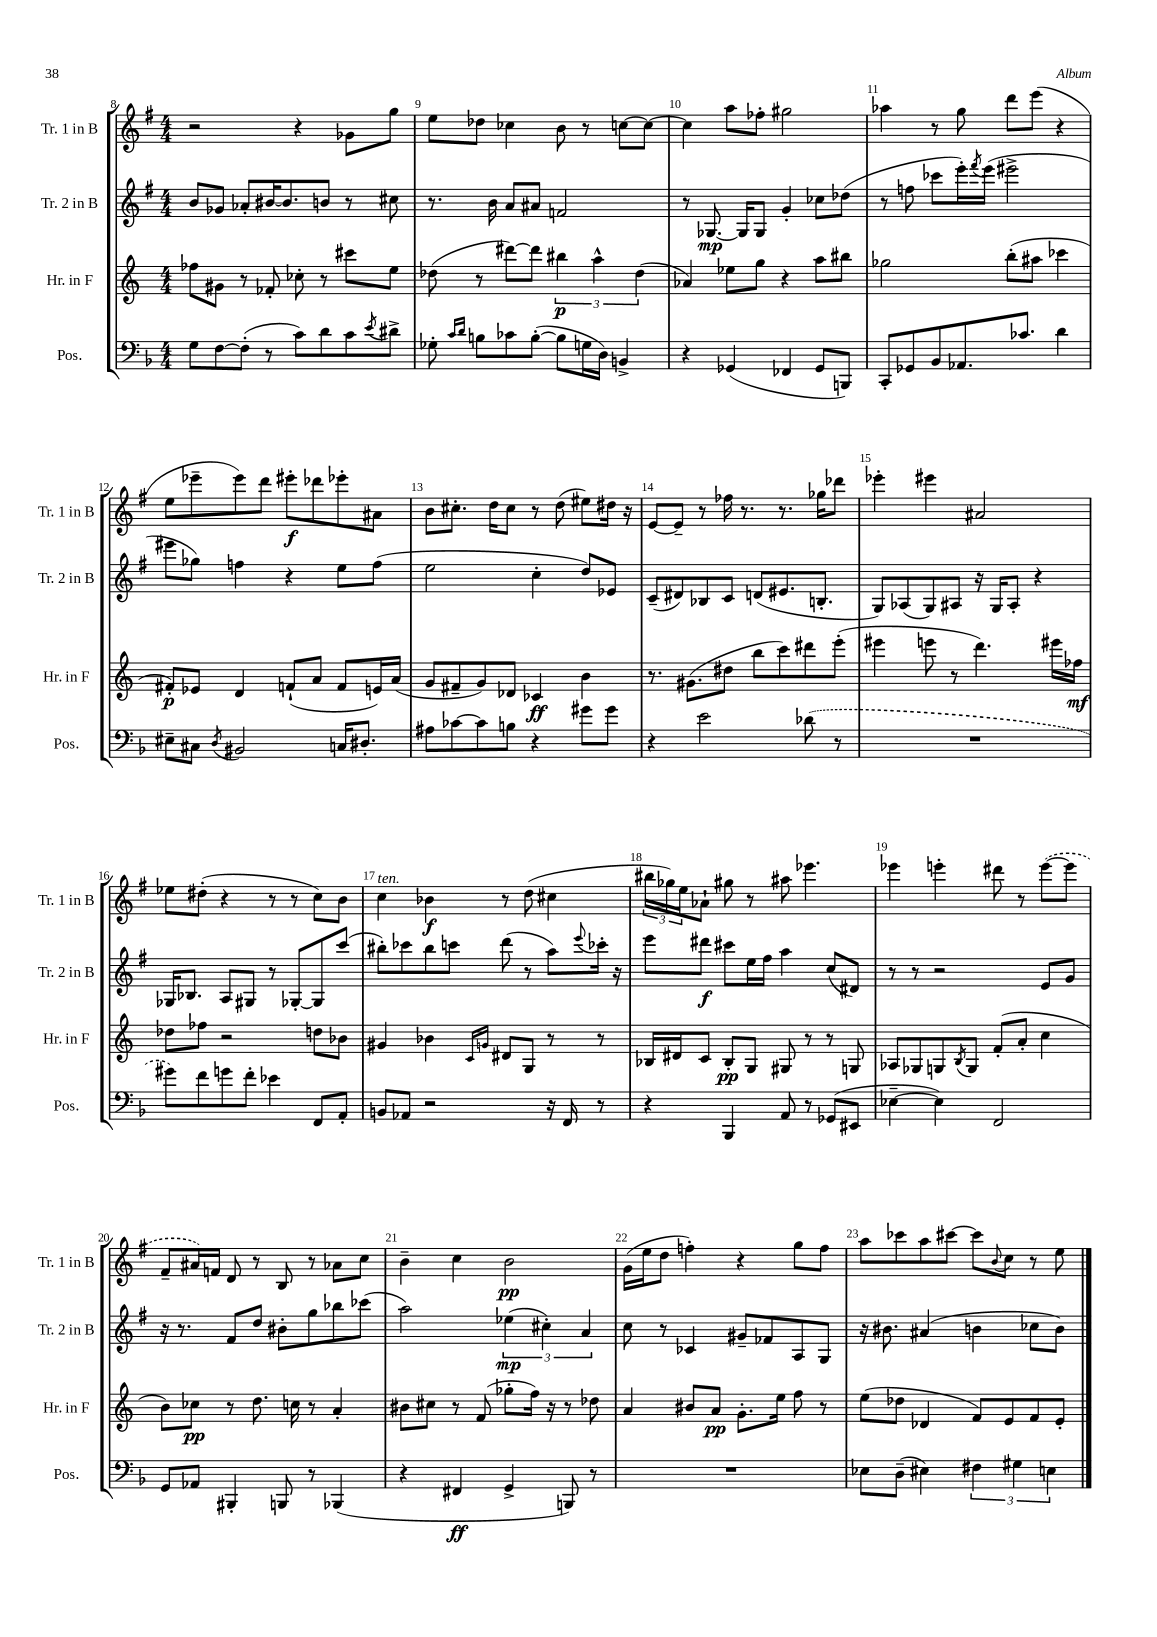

**kern	**dynam	**kern	**dynam	**kern	**dynam	**kern	**dynam
*part4	*part4	*part3	*part3	*part2	*part2	*part1	*part1
*staff4	*staff4	*staff3	*staff3	*staff2	*staff2	*staff1	*staff1
*I"Pos.	*	*I"Hr. in F	*	*I"Tr. 2 in B	*	*I"Tr. 1 in B	*
*I'Pos.	*	*I'Hr. in F	*	*I'Tr. 2 in B	*	*I'Tr. 1 in B	*
*clefF4	*	*clefG2	*	*clefG2	*	*clefG2	*
*k[b-]	*	*k[]	*	*k[f#]	*	*k[f#]	*
*M4/4	*	*M4/4	*	*M4/4	*	*M4/4	*
=8	=8	=8	=8	=8	=8	=8	=8
8G\L	.	8ff-X\L	.	8b/L	.	2r	.
[8F\	.	8g#X\J	.	8g-X/J	.	.	.
(8F'\J]	.	8r	.	8a-X'/L	.	.	.
8r	.	8f-X'/	.	[16b#X/K	.	.	.
.	.	.	.	8.b#/]	.	.	.
8c\L)	.	8cc-X'\	.	.	.	4r	.
8d\	.	8r	.	8bn/J	.	.	.
8c\	.	8ccc#X\L	.	8r	.	8g-X\L	.
8qe/	.	.	.	.	.	.	.
8d#X^\J	.	8ee\J	.	8cc#X\	.	8gg\J	.
=9	=9	=9	=9	=9	=9	=9	=9
8G-X'\	.	(8dd-X\	.	8.r	.	8ee\L	.
16qqc/LL	.	.	.	.	.	.	.
16qqd/JJ	.	.	.	.	.	.	.
8Bn\L	.	8r	.	.	.	8dd-X\J	.
.	.	.	.	16b\	.	.	.
8c-X\	.	[8ddd#X\L)	.	8a/L	.	4cc-X\	.
([8B'\J	.	8ddd#\J]	.	8a#X/J	.	.	.
8B\L]	.	6bb#X\	p	2fn/	.	8b\	.
16Gn\L	.	.	.	.	.	8r	.
.	.	6aa^^\	.	.	.	.	.
16D\JJ)	.	.	.	.	.	.	.
4BBn^/	.	.	.	.	.	[8ccn\L	.
.	.	(6dd-\	.	.	.	.	.
.	.	.	.	.	.	8cc\J_	.
=10	=10	=10	=10	=10	=10	=10	=10
4r	.	4a-X/)	.	8r	.	4cc\]	.
.	.	.	.	[8.G-X/	mp	.	.
(4GG-X/	.	8ee-X\L	.	.	.	8aa\L	.
.	.	.	.	16G-/KL]	.	.	.
.	.	8gg\J	.	8G-/J	.	8ff-X'\J	.
4FF-X/	.	4r	.	4g'/	.	2gg#X\	.
8GG-/L	.	8aa\L	.	8cc-X\L	.	.	.
8BBBn/J)	.	8bb#X\J	.	(8dd-X\J	.	.	.
=11	=11	=11	=11	=11	=11	=11	=11
8CC'/L	.	2gg-X\	.	8r	.	4aa-X\	.
8GG-X/	.	.	.	8ffn\	.	.	.
8BB-/	.	.	.	8ccc-X\L	.	8r	.
8.AA-X/	.	.	.	16eee'\L)	.	8gg\	.
.	.	.	.	8qfff#/	.	.	.
.	.	.	.	(16eee\JJ	.	.	.
.	.	(8bb'\L	.	2eee#X^\	.	8ddd\L	.
8.c-X/J	.	.	.	.	.	.	.
.	.	8aa#X\J	.	.	.	(8eee\J	.
4d\	.	4ccc-X\	.	.	.	4r	.
!!LO:LB:g=z
=12	=12	=12	=12	=12	=12	=12	=12
8E#X~\L	.	8f#X'/L)	p	8eee#X\L	.	8ee\L	.
8C#X\J	.	8e-X/J	.	8gg-X\J)	.	8eee-X~\	.
8qD/	.	.	.	.	.	.	.
2BB#X/	.	4d/	.	4ffn\	.	8eee-\)	.
.	.	.	.	.	.	8ddd\J	.
.	.	(8fn`/L	.	4r	.	8eee#X'\L	f
.	.	8a/J	.	.	.	8ddd-X\	.
16Cn/KL	.	8f/L	.	8ee\L	.	8eee-X'\	.
8.D#X'/J	.	.	.	.	.	.	.
.	.	16en/L)	.	(8ff\J	.	8a#X\J	.
.	.	(16a/JJ	.	.	.	.	.
=13	=13	=13	=13	=13	=13	=13	=13
8A#X\L	.	8g/L	.	2ee\	.	8b\L	.
[8c-X\	.	8f#X~/	.	.	.	8.cc#X'\J	.
8c-\]	.	8g/)	.	.	.	.	.
.	.	.	.	.	.	16dd\KL	.
8Bn\J	.	8d-X/J	.	.	.	8cc#\J	.
4r	.	4c-X/	ff	4cc'\	.	8r	.
.	.	.	.	.	.	(8dd\	.
8g#X\L	.	4b\	.	8dd/L)	.	8ee#X\L)	.
8g#\J	.	.	.	8e-X/J	.	16dd#X\Jk	.
.	.	.	.	.	.	16r	.
=14	=14	=14	=14	=14	=14	=14	=14
4r	.	8.r	.	(8c~/L	.	[8e/L	.
.	.	.	.	8d#X/)	.	8e~/J]	.
.	.	(8.g#X\L	.	.	.	.	.
2e\	.	.	.	8B-X/	.	8r	.
.	.	8dd#X\J	.	8c/J	.	16ff-X\	.
.	.	.	.	.	.	8.r	.
.	.	8bb\L	.	(8dn/L	.	.	.
.	.	8ccc\)	.	8.e#X/	.	8.r	.
(8d-X\	.	8ddd#X\	.	.	.	.	.
.	.	.	.	8.Bn'/J	.	16gg-X\KL	.
8r	.	(8eee'\J	.	.	.	8ddd-X\J	.
=15	=15	=15	=15	=15	=15	=15	=15
1r	.	4eee#X\	.	8G/L)	.	4eee-X'\	.
.	.	.	.	(8A-X/	.	.	.
.	.	8eeen\	.	8G/)	.	4eee#X\	.
.	.	8r	.	8A#X/J	.	.	.
.	.	4.ddd\)	.	16r	.	2a#X/	.
.	.	.	.	16G/KL	.	.	.
.	.	.	.	8A#'/J	.	.	.
.	.	.	.	4r	.	.	.
.	.	16eee#X\LL	.	.	.	.	.
.	.	16ff-X\JJ	mf	.	.	.	.
!!LO:LB:g=z
=16	=16	=16	=16	=16	=16	=16	=16
8g#X\L)	.	8dd-X\L	.	16G-X/KL	.	8ee-X\L	.
.	.	.	.	8.B-X/J	.	.	.
8f\	.	8ff-X\J	.	.	.	(8dd#X'\J	.
8gn\	.	2r	.	8A/L	.	4r	.
8f'\J	.	.	.	8G#X/J	.	.	.
4e-X\	.	.	.	8r	.	8r	.
.	.	.	.	[8G-X'/L	.	8r	.
8FF/L	.	8ddn\L	.	8G-/]	.	8cc\L)	.
8AA'/J	.	8b-X\J	.	(8ccc/J	.	8b\J	.
=17	=17	=17	=17	=17	=17	=17	=17
!	!	!	!	!	!	!LO:TX:a:i:t=ten.	!
8BBn/L	.	4g#X/	.	8bb#X'\L)	.	4cc\	.
8AA-X/J	.	.	.	8ccc-X\	.	.	.
2r	.	4b-X\	.	8bb#\	.	4b-X\	f
.	.	.	.	8cccn\J	.	.	.
.	.	16qqc/LL	.	.	.	.	.
.	.	16qqgn/JJ	.	.	.	.	.
.	.	8d#X/L	.	(8ddd\	.	8r	.
.	.	8G/J	.	8r	.	(8dd\	.
16r	.	8r	.	8aa\L)	.	4cc#X\	.
16FF/	.	.	.	.	.	.	.
.	.	.	.	8qqeee/	.	.	.
8r	.	8r	.	16ccc-X'\Jk	.	.	.
.	.	.	.	16r	.	.	.
=18	=18	=18	=18	=18	=18	=18	=18
4r	.	16B-X/LL	.	8eee\L	.	24bb#X\LL	.
.	.	.	.	.	.	24gg-X\)	.
.	.	16d#X/J	.	.	.	.	.
.	.	.	.	.	.	24ee\J	.
.	.	8c/J	.	8ddd#X\J	f	8a-X`\J	.
4BBB-/	.	8B-'/L	pp	8ccc#X\L	.	8gg#X\	.
.	.	8G/J	.	16ee\L	.	8r	.
.	.	.	.	16ff#\JJ	.	.	.
8AA/	.	8G#X/	.	4aa\	.	8aa#X\	.
8r	.	8r	.	.	.	4.eee-X\	.
(8GG-X/L	.	8r	.	(8cc/L	.	.	.
8EE#X/J	.	8Gn/	.	8d#X/J)	.	.	.
=19	=19	=19	=19	=19	=19	=19	=19
[4E-X~\	.	8A-X/L	.	8r	.	4eee-X\	.
.	.	8G-X/	.	8r	.	.	.
4E-\])	.	8Gn/	.	2r	.	4eeen'\	.
.	.	8qB/	.	.	.	.	.
.	.	8G/J	.	.	.	.	.
2FF/	.	(8f'/L	.	.	.	8ddd#X\	.
.	.	8a'/J	.	.	.	8r	.
.	.	4cc\	.	8e/L	.	([8eee\L	.
.	.	.	.	8g/J	.	8eee\J]	.
!!LO:LB:g=z
=20	=20	=20	=20	=20	=20	=20	=20
8GG/L	.	8b\L)	.	16r	.	8f#~/L	.
.	.	.	.	8.r	.	.	.
8AA-X/J	.	8cc-X\J	pp	.	.	16a#X/L)	.
.	.	.	.	.	.	16fn/JJ	.
4BBB#X'/	.	8r	.	8f#/L	.	8d/	.
.	.	8.dd\	.	8dd/J	.	8r	.
8BBBn/	.	.	.	8b#X'\L	.	8B/	.
.	.	16ccn\	.	.	.	.	.
8r	.	8r	.	8gg\	.	8r	.
(4BBB-X/	.	4a'/	.	8bb-X\	.	8a-X\L	.
.	.	.	.	(8ccc-X\J	.	8cc\J	.
=21	=21	=21	=21	=21	=21	=21	=21
4r	.	8b#X\L	.	2aa\)	.	4b~\	.
.	.	8cc#X\J	.	.	.	.	.
4FF#X/	ff	8r	.	.	.	4cc\	.
.	.	(8f/	.	.	.	.	.
4GG^/	.	8gg-X'\L	.	(6ee-X\	mp	2b\	pp
.	.	16ff\Jk)	.	.	.	.	.
.	.	.	.	6cc#X'\)	.	.	.
.	.	16r	.	.	.	.	.
8BBBn/)	.	8r	.	.	.	.	.
.	.	.	.	6a/	.	.	.
8r	.	8dd-X\	.	.	.	.	.
=22	=22	=22	=22	=22	=22	=22	=22
1r	.	4a/	.	8cc\	.	(16g\LL	.
.	.	.	.	.	.	16ee\J	.
.	.	.	.	8r	.	8dd\J	.
.	.	8b#X/L	.	4c-X/	.	4ffn'\)	.
.	.	8a/J	pp	.	.	.	.
.	.	8.g'\L	.	8g#X~/L	.	4r	.
.	.	.	.	8f-X/	.	.	.
.	.	16ee\Jk	.	.	.	.	.
.	.	8ff\	.	8A/	.	8gg\L	.
.	.	8r	.	8G/J	.	8ff\J	.
=23	=23	=23	=23	=23	=23	=23	=23
8E-X\L	.	(8ee\L	.	16r	.	8aa\L	.
.	.	.	.	8.b#X\	.	.	.
(8D~\J	.	8dd-X\J	.	.	.	8ccc-X\	.
4E#X\)	.	4d-X/	.	(4a#X/	.	8aa\	.
.	.	.	.	.	.	[8ccc#X\J	.
6F#X\	.	8f/L)	.	4bn\	.	8ccc#\L]	.
.	.	.	.	.	.	8qqb/	.
.	.	8e/	.	.	.	8cc\J	.
6G#X\	.	.	.	.	.	.	.
.	.	8f/	.	8cc-X\L	.	8r	.
6En\	.	.	.	.	.	.	.
.	.	8e'/J	.	8b\J)	.	8ee\	.
==	==	==	==	==	==	==	==
*-	*-	*-	*-	*-	*-	*-	*-
